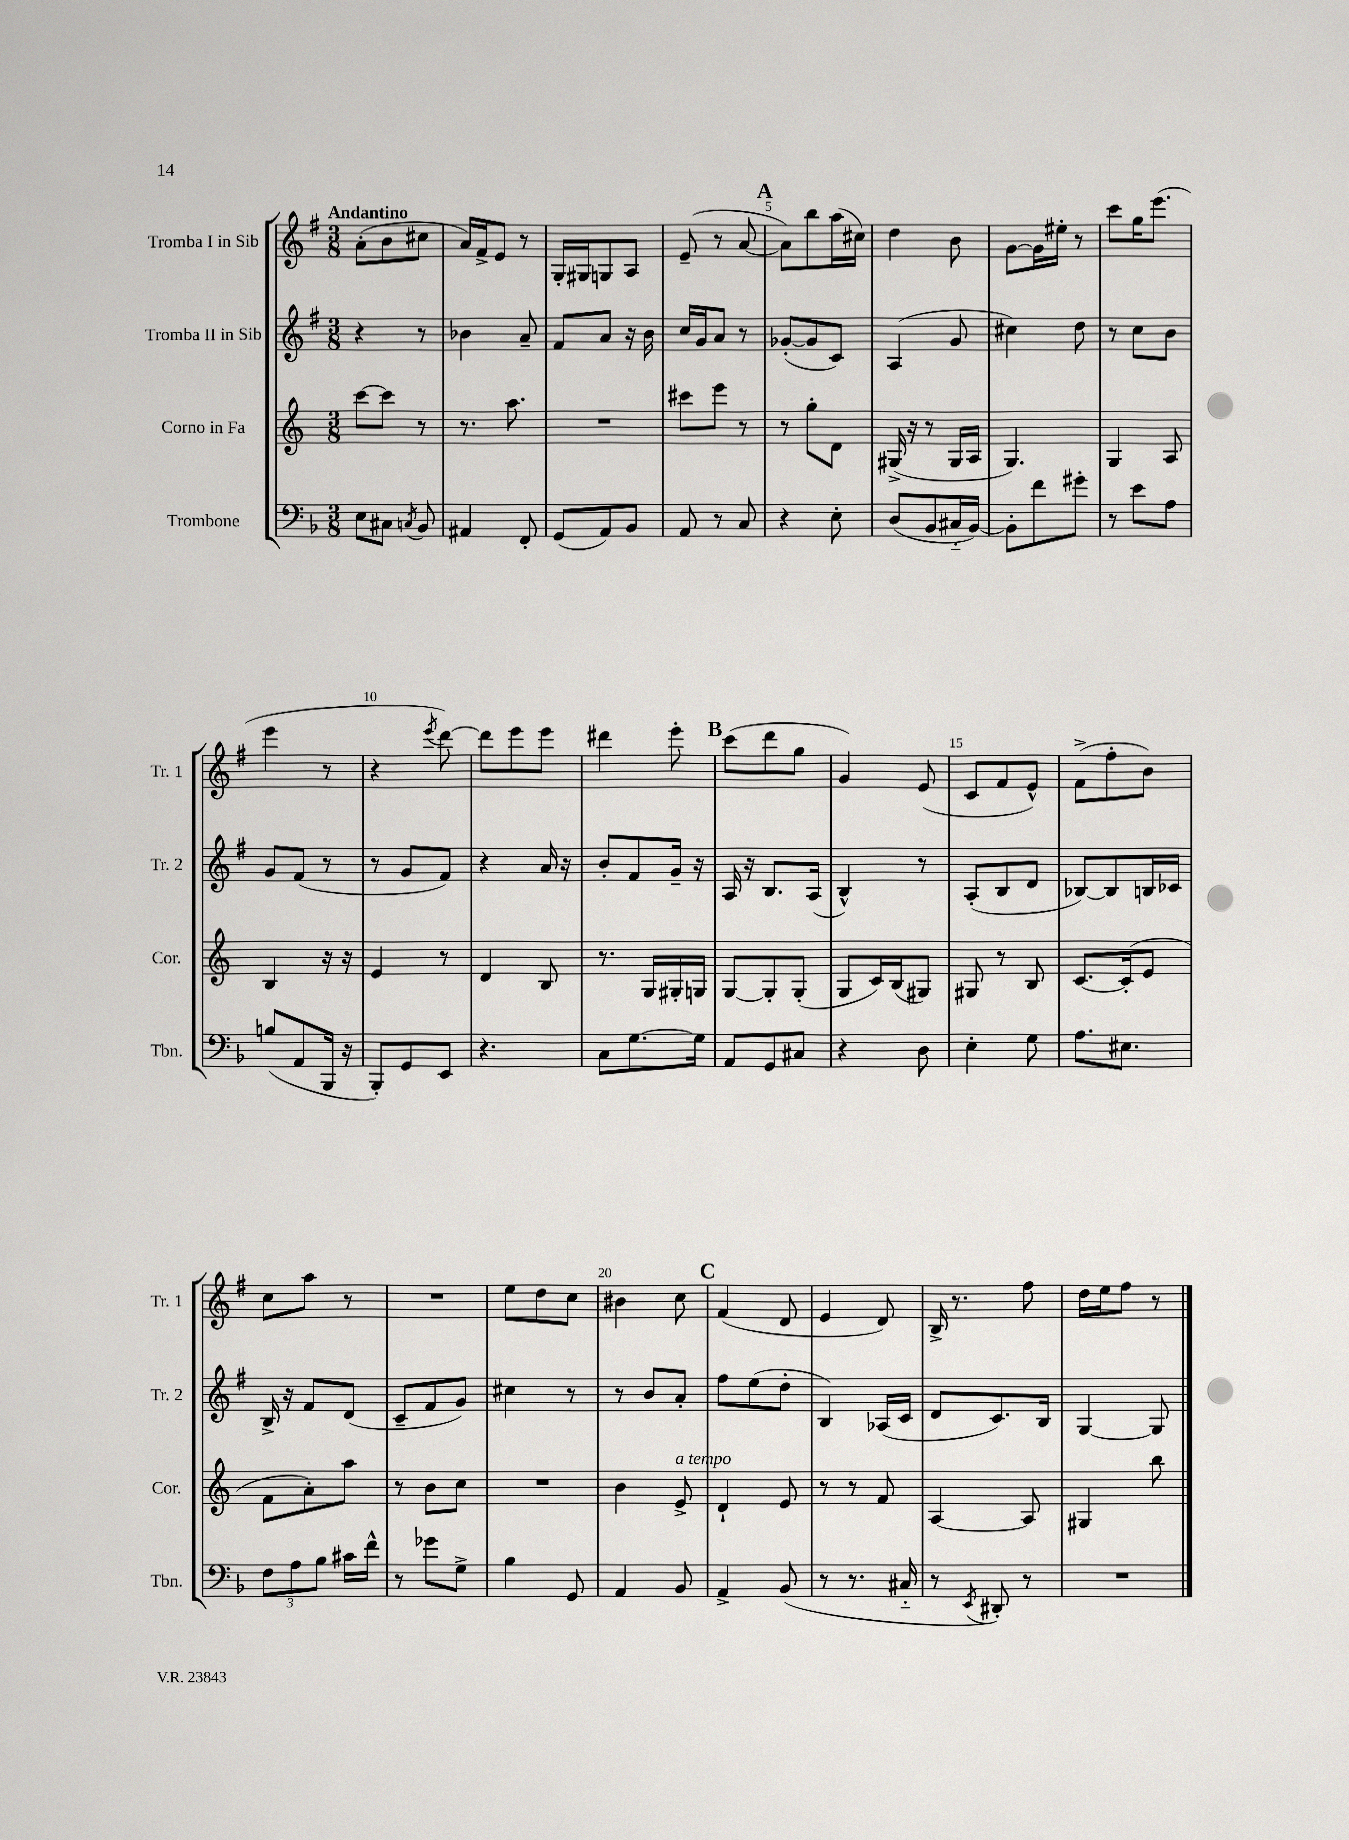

**kern	**kern	**kern	**kern
*staff4	*staff3	*staff2	*staff1
*clefF4	*clefG2	*clefG2	*clefG2
*k[b-]	*k[]	*k[f#]	*k[f#]
*M3/8	*M3/8	*M3/8	*M3/8
8E\L	[8ccc\L	4r	(8a'\L
8C#\J	8ccc\]J	.	8b\
8qC/	.	.	.
8BB-/	8r	8r	8cc#\J
=	=	=	=
4AA#/	8.r	4b-\	16a/LL)
.	.	.	16f#^/J
.	.	.	8e/J
.	8.aa\	.	.
8FF'/	.	8a~/	8r
=	=	=	=
(8GG/L	4.r	8f#/L	16G'/LL
.	.	.	16G#/J
8AA/)	.	8a/J	8G/
8BB-/J	.	16r	8A/J
.	.	16b\	.
=	=	=	=
8AA/	8ccc#\L	16cc/LL	(8e~/
.	.	16g/J	.
8r	8eee\J	8a/J	8r
8C/	8r	8r	[8a/
=	=	=	=
4r	8r	([8g-'/L	8a\]L)
.	8gg'\L	8g-/]	8bb\
8E'\	8d\J	8c/J)	(16aa\L
.	.	.	16cc#\JJ)
=	=	=	=
(8D/L	(16G#^/	(4A/	4dd\
.	16r	.	.
8BB-/	8r	.	.
16C#'~/L	16G#/LL	8g/	8b\
[16BB-/JJ)	16A/JJ	.	.
=	=	=	=
8BB-'\]L	4.G/)	4cc#\)	[8g\L
8f\	.	.	16g\]L
.	.	.	16ee#'\JJ
8g#'\J	.	8dd\	8r
=	=	=	=
8r	4G/	8r	8ccc\L
8e\L	.	8cc\L	16gg\K
.	.	.	(8.eee\J
8A\J	8A/	8b\J	.
=	=	=	=
(8B/L	4B/	8g/L	4eee\
8AA/	.	(8f#/J	.
16BBB-/Jk	16r	8r	8r
16r	16r	.	.
=	=	=	=
8BBB-'/L)	4e/	8r	4r
8GG/	.	8g/L	.
.	.	.	8qeee/
8EE/J	8r	8f#/J)	[8ddd\)
=	=	=	=
4.r	4d/	4r	8ddd\]L
.	.	.	8eee\
.	8B/	16a/	8eee\J
.	.	16r	.
=	=	=	=
8C\L	8.r	8b'/L	4ddd#\
[8.G\	.	8f#/	.
.	16G/LL	.	.
.	16G#'/	16g~/Jk	8eee'\
16G\]Jk	16G/JJ	16r	.
=	=	=	=
8AA/L	[8G/L	16A/	(8ccc\L
.	.	16r	.
8GG/	8G'/]	8.B/L	8ddd\
8C#/J	(8G'/J	.	8gg\J
.	.	(16A/Jk	.
=	=	=	=
4r	8G/L	4B^^/)	4g/)
.	16c/L)	.	.
.	(16B/J	.	.
8D\	8G#/J)	8r	(8e/
=	=	=	=
4E'\	8G#/	(8A'/L	8c/L
.	8r	8B/	8f#/
8G\	8B/	8d/J	8e^^/J)
=	=	=	=
8.A\L	[8.c/L	[8B-/L)	(8f#^\L
.	.	8B-/]	8ff#'\
8.E#\J	(16c'/]k	.	.
.	8e/J	16B/L	8b\J)
.	.	16c-/JJ	.
=	=	=	=
12F\L	8f\L	16B^/	8cc\L
.	.	16r	.
12A\	.	.	.
.	8a'\)	8f#/L	8aa\J
12B-\J	.	.	.
16c#\LL	8aa\J	(8d/J	8r
16f^^\JJ	.	.	.
=	=	=	=
8r	8r	8c~/L	4.r
8g-\L	8b\L	8f#/	.
8G^\J	8cc\J	8g/J)	.
=	=	=	=
4B-\	4.r	4cc#\	8ee\L
.	.	.	8dd\
8GG/	.	8r	8cc\J
=	=	=	=
4AA/	4b\	8r	4b#\
.	.	8b/L	.
8BB-/	8e^/	8a'/J	8cc\
=	=	=	=
4AA^/	4d`/	8ff#\L	(4f#/
.	.	(8ee\	.
(8BB-/	8e/	8dd'\J	8d/
=	=	=	=
8r	8r	4B/)	4e/
8.r	8r	.	.
.	8f/	(16A-/LL	8d/)
16C#'~/	.	16c/JJ	.
=	=	=	=
8r	[4A/	8d/L	16B^/
.	.	.	8.r
8qEE/	.	.	.
8DD#'/)	.	8.c/)	.
8r	8A/]	.	8ff#\
.	.	16B/Jk	.
=	=	=	=
4.r	4G#/	[4G/	16dd\LL
.	.	.	16ee\J
.	.	.	8ff#\J
.	8bb\	8G/]	8r
==	==	==	==
*-	*-	*-	*-
